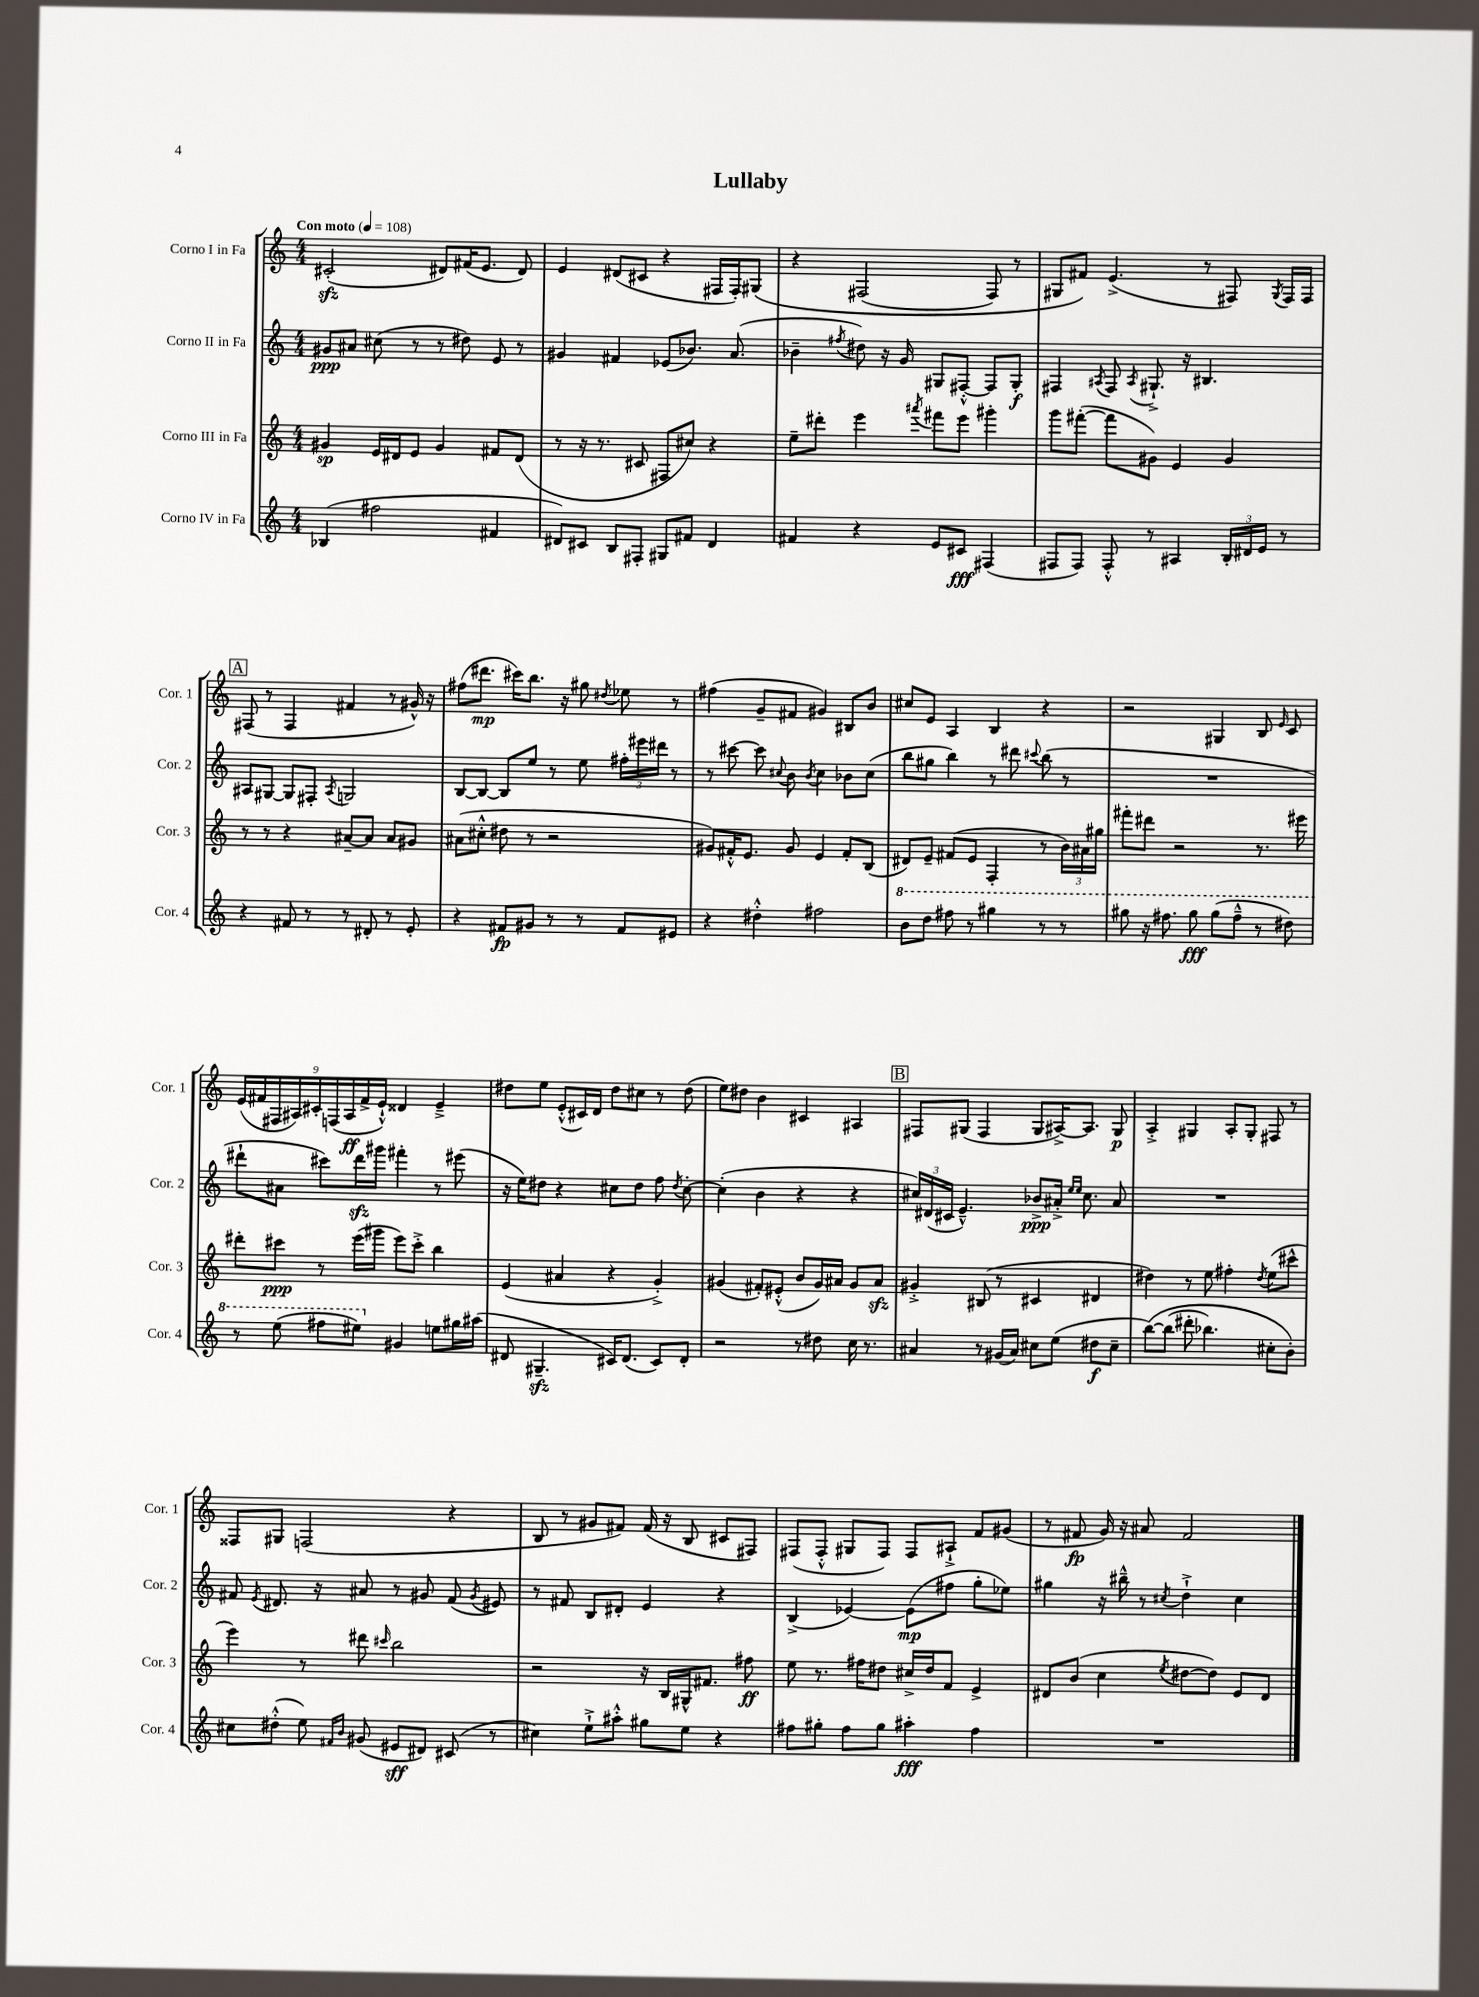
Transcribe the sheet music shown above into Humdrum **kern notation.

**kern	**kern	**kern	**kern
*staff4	*staff3	*staff2	*staff1
*clefG2	*clefG2	*clefG2	*clefG2
*k[]	*k[]	*k[]	*k[]
*M4/4	*M4/4	*M4/4	*M4/4
*MM108	*MM108	*MM108	*MM108
(4B-	4g#	8g#	(2c#'
.	.	8a#	.
2ff#	16e	(8cc#	.
.	16d#	.	.
.	8e	8r	.
.	4g#	8r	8d#)
.	.	8dd#)	(16f#
.	.	.	8.e
4f#	8f#	8e	.
.	(8d#	8r	8d#)
=	=	=	=
8d#)	8r	4g#	4e
8c#	16r	.	.
.	8.r	.	.
8B	.	4f#	(8d#
8F#'	8c#	.	8c#
8G#	8F#	(8e-	4r
8f#	8cc#)	8.b-)	.
4d#	4r	.	16F#
.	.	(8.a	16F#')
.	.	.	&(8G#
=	=	=	=
4f#	8ee~	4b-~	4r
.	8ddd#'	.	.
.	.	8qff#	.
4r	4eee	8dd#)	(2F#
.	.	16r	.
.	.	16g	.
.	8qaaa#	.	.
8e	8fff#	8G#	.
8c#	8eee	[8F#'^^	.
(4F#	4ggg#'	8F#]	8F#)
.	.	8G#'	8r
=	=	=	=
8F#	8ggg	4F#	8G#
8F#)	([8fff#'	.	8f#&)
.	.	8qA#	.
8F#'^^	8fff#]	8F#	(4.e^
.	.	8qA#	.
8r	8g#)	8.G#`^	.
4A#	4e	.	.
.	.	16r	.
.	.	4.B#	8r
24B'	4g#	.	8F#)
24d#	.	.	.
24e	.	.	.
.	.	.	8qG#
8r	.	.	16F#
.	.	.	16F#
=	=	=	=
4r	8r	8A#	(8F#
.	8r	[8G#	8r
8f#	4r	8G#]	4F#
8r	.	8F#'	.
.	.	8qA#	.
8r	[8a#~	2G	4f#
8d#'	8a#]	.	.
8r	8a#	.	8r
8e'	8g#	.	16g#^^)
.	.	.	16r
=	=	=	=
4r	(8a#	[8B	(8ff#
.	8cc#'^^	8B_	8.ddd#
8f#	8dd#	8B]	.
.	.	.	16ccc#)
8g#	8r	8ee	8.bb
8r	2r	8r	.
.	.	.	16r
8r	.	8ee	8gg#
.	.	.	8qdd#
8f#	.	24ff#'	8ee-
.	.	24eee#	.
.	.	24ddd#	.
8e#	.	8r	8r
=	=	=	=
4r	8g#)	8r	(4ff#
.	16f#'^^	[8ccc#	.
.	8.e	.	.
4dd#'^^	.	8ccc#]	8g~
.	.	8qqcc#	.
.	8g#	8b	8f#
.	.	8qb	.
2ff#	4e	4cc#	4g#)
.	8f#'	8b-	8B#
.	(8B	(8cc#	8b
=	=	=	=
8bb	8d#)	8bb	8cc#
8ddd	8e~	8gg#	8e
8fff#	(8f#	4bb)	4A
8r	8e	.	.
4ggg#	4F'	8r	4B
.	.	8ddd#	.
.	.	8qqccc#	.
8r	8r	(8bb	4r
8r	24b)	8r	.
.	24a#	.	.
.	24gg#	.	.
=	=	=	=
8ggg#	8fff#'	1r	2r
16r	8ddd#	.	.
8.fff#	.	.	.
.	2r	.	.
8ggg#	.	.	.
(8ggg#	.	.	4G#
8fff#~^^	.	.	.
8r	8.r	.	8B
.	.	.	16qqe
8ddd#)	.	.	8c
.	16eee#	.	.
=	=	=	=
8r	8ddd#'	8ddd#`	(18e
.	.	.	18f#
.	.	.	18F#
(8eee	8ccc#	8a#	.
.	.	.	18A#)
.	.	.	18c#'
8fff#	8r	8ccc#)	.
.	.	.	(18F
.	.	.	18A#
8eee#)	(16eee	16ddd#	.
.	.	.	18f#^
.	16ggg#	16ggg#	.
.	.	.	18e`^^)
4g#	8eee)	4fff#'	4d##
.	8ccc#'^	.	.
8ee	4bb	8r	4e~^
16gg#	.	(8eee#	.
(16aa#	.	.	.
=	=	=	=
8d#	(4e	16r	8dd#
.	.	16ee)	.
4.G#~	.	8dd#	8ee
.	4a#	4r	(8e'^^
.	.	.	16c#)
.	.	.	16d
16c#)	4r	8cc#	8dd#
(8.d#	.	.	.
.	.	8dd#	8cc#
8c#)	4g'^)	8ff	8r
.	.	8qdd#	.
8d#'	.	[8cc#'	(8dd#
=	=	=	=
2r	(4g#	(4cc#']	8ee)
.	.	.	8dd#
.	8f#')	4b	4b
.	(8e#'^^	.	.
8r	8b	4r	4c#
8dd#	16g#)	.	.
.	16a#	.	.
16cc	8g#	4r	4A#
8.r	.	.	.
.	8a#	.	.
=	=	=	=
4a#	4g#'^	24cc#)	8F#
.	.	(24d#	.
.	.	24c#	.
.	.	4.e~^^)	(8G#
8r	(8B#	.	4F#
(16g#	8r	.	.
16a#)	.	.	.
8cc#	4c#	8b-^	8G#
(8ee	.	16a#'^	[16A#^)
.	.	16qqee	.
.	.	16qqee	.
.	.	8.cc#	8.A#]
8dd#	4d#	.	.
8cc#~	.	8a#	8G#
=	=	=	=
&([8bb)	4dd#)	1r	4A'^
(8bb]	.	.	.
8ddd#'	8r	.	4G#
4.bb-)	8ee	.	.
.	4ff#'	.	8A'
.	.	.	8G#'
.	8qdd#	.	.
8cc#'	(8ee	.	8F#
8b'&)	8ccc#^^	.	8r
=	=	=	=
8cc#	4eee)	8f#	8F##
.	.	8qe	.
(8dd#'^^	.	8.d#	8G#
8ee)	8r	.	(2F
.	.	16r	.
16qqf#	.	.	.
16qqb	.	.	.
(8g#	8ddd#	8a#	.
.	16qqccc#	.	.
8e#	2bb	8r	.
8d#)	.	8g#	.
(8c#	.	(8f#	4r
.	.	8qg#	.
8r	.	8e#)	.
=	=	=	=
4cc#)	2r	8r	8B
.	.	8f#	8r
8ee`^	.	8B	8g#
8aa#'^^	.	8d#'	8f#)
8gg#	16r	4e	(16f#
.	16B	.	16r
8ee	16G#^^	.	8B
.	8.f#	.	.
4r	.	4r	8c#
.	8ff#	.	8F#)
=	=	=	=
8ff#	8ee	(4B^	(8F#
8gg#'	8.r	.	8F#'^^
8ff#	.	[4e-)	8G#
.	16ff#	.	.
8gg#	8dd#	.	8F#)
4aa#'	16cc#^	(8e-]	8F#
.	16dd#	.	.
.	8f	8ff#	8A#`^
4ff#	4e^	8gg'	8f
.	.	8ee-)	(8g#
=	=	=	=
1r	8d#	4gg#	8r
.	(8b	.	8f#
.	4cc	16r	16g)
.	.	16bb#~^^	16r
.	.	8r	8a#
.	8qee	8qcc#	.
.	[8dd#	4dd`^	2f#
.	8dd#])	.	.
.	8e	4cc#	.
.	8d#	.	.
==	==	==	==
*-	*-	*-	*-
